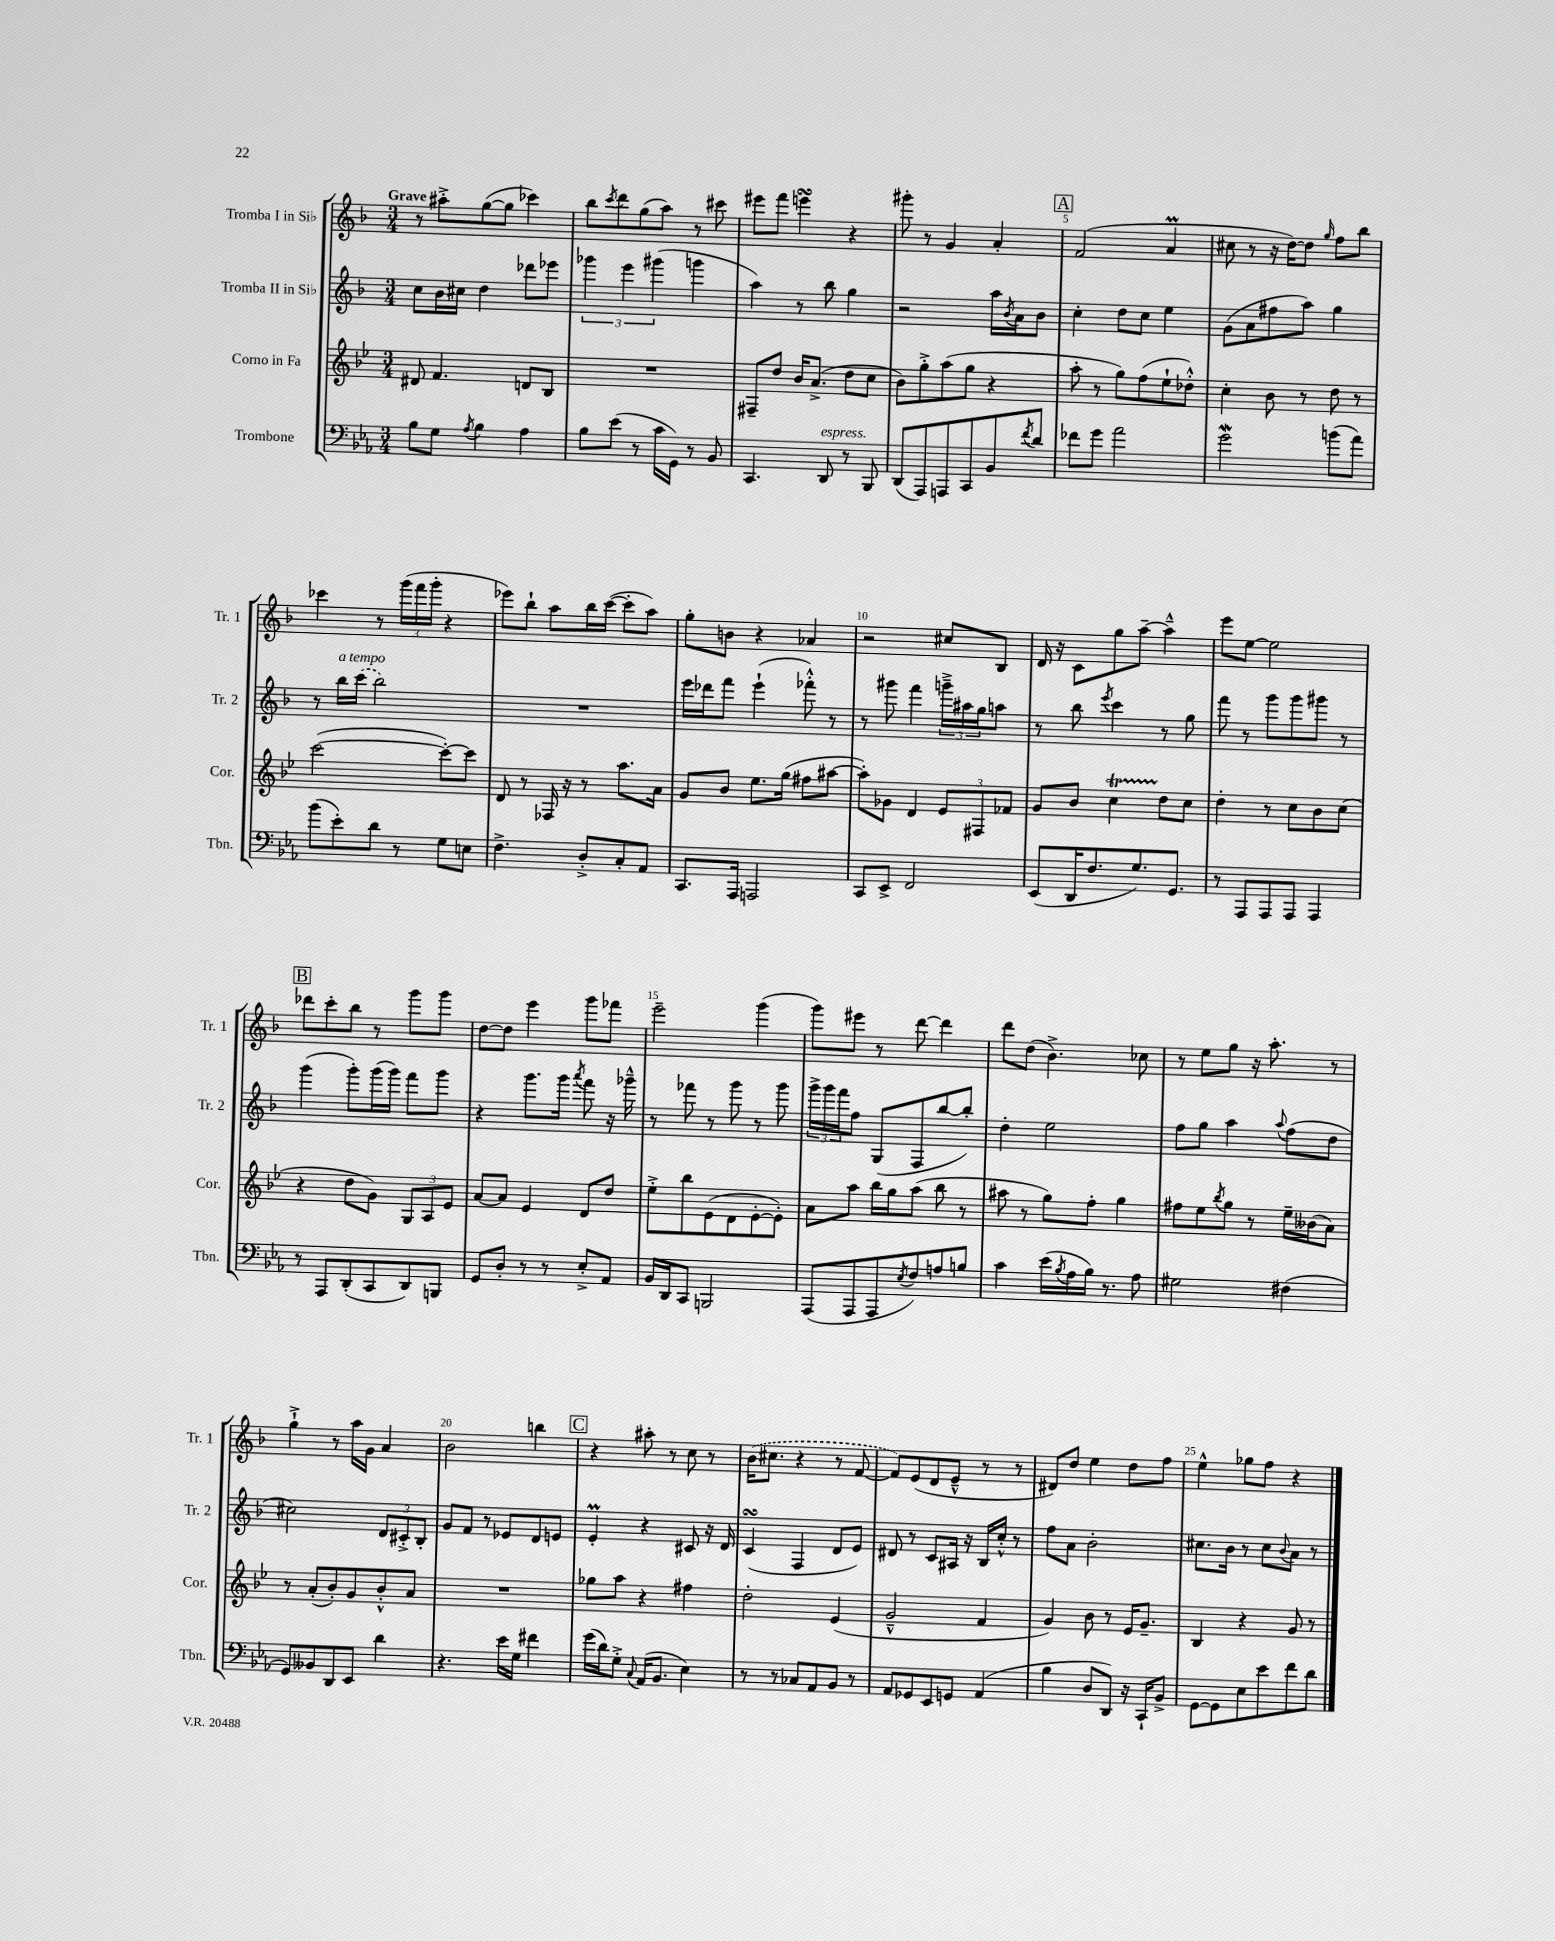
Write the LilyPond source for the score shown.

<<
\new StaffGroup <<
\new Staff = "s0" \with { instrumentName = "Tromba I in Sib" shortInstrumentName = "Tr. 1" } {
    \clef treble \key f \major \numericTimeSignature \time 3/4 \tempo "Grave"
    r8 ais''8-.-> g''8~( g''8 ces'''4) |
    bes''8 \acciaccatura { c'''8 } d'''8 g''8( a''8) r8 cis'''8 |
    eis'''8 f'''8 e'''4\turn r4 |
    gis'''8-. r8 g'4 a'4-. |
    \mark \markup { \box "A" } f'2( a'4\prall |
    cis''8 r8 r16 d''16~) d''8 \grace { g''16 } f''8 bes''8 |
    ces'''4 r8 \tuplet 3/2 { g'''16( f'''16 g'''16-. } r4 |
    ees'''8) bes''8-! a''8 bes''16 c'''16~( c'''8-. a''8) |
    g''8-. b'8 r4 aes'4 |
    r2 cis''8 bes8 |
    d'16 r16 c'8 g''8 a''8~-- a''4---^ |
    e'''8 e''8~ e''2 |
    \mark \markup { \box "B" } des'''8 c'''8-. bes''8 r8 g'''8 g'''8 |
    d''8~ d''8 e'''4 g'''8 fes'''8 |
    e'''2-- g'''4( |
    g'''8) eis'''8 r8 d'''8~ d'''4 |
    d'''8 d''8( bes'4.->) ces''8 |
    r8 e''8 g''8 r16 a''8.-. r8 |
    g''4-!-> r8 a''16 g'16 a'4 |
    bes'2 b''4 |
    \mark \markup { \box "C" } r4 ais''8-. r8 c''8 r8 |
    \once \slurDashed bes'16( cis''8. r4 r8 f'8~ |
    f'8) e'8( d'8 e'8---^ r8 r8 |
    dis'8) d''8 e''4 d''8 f''8 |
    e''4-^ ges''8 f''8 r4 \bar "|." |
}
\new Staff = "s1" \with { instrumentName = "Tromba II in Sib" shortInstrumentName = "Tr. 2" } {
    \clef treble \key f \major \numericTimeSignature \time 3/4
    c''8 bes'16 cis''16 d''4 des'''8 ees'''8 |
    \tuplet 3/2 { ges'''4 e'''4 gis'''4( } g'''4 |
    a''4) r8 bes''8 g''4 |
    r2 a''16 \acciaccatura { bes'8 } a'16 bes'8 |
    \mark \markup { \box "A" } c''4-. d''8 c''8 e''4 |
    g'8( a'8 fis''8 a''8) g''4 |
    r8 bes''16^\markup { \italic "a tempo" } \once \slurDashed c'''16( bes''2) |
    R2. |
    e'''16 des'''16 f'''8 e'''4-!( fes'''8-.-^) r8 |
    r8 gis'''8 f'''4 \tuplet 3/2 { g'''16---> ais''16 g''16 } a''8 |
    r8 bes''8 \acciaccatura { e'''8 } c'''4 r8 g''8 |
    f'''8 r8 g'''8 g'''8 gis'''8 r8 |
    \mark \markup { \box "B" } g'''4( g'''8-.) g'''16( g'''16) f'''8 g'''8 |
    r4 g'''8. g'''16 \acciaccatura { a'''8 } f'''8 r16 ges'''16---^ |
    r8 fes'''8 r8 g'''8 r8 g'''8 |
    \tuplet 3/2 { g'''16-> g'''16 f'''16 } f''8 g8( f8 bes''8~ bes''8-.) |
    d''4-. e''2 |
    f''8 g''8 a''4 \appoggiatura { a''8 } f''8( d''8 |
    cis''2) \tuplet 3/2 { d'8 cis'8-.-> bes8-. } |
    g'8 f'8 r8 ees'8 d'8 e'8 |
    \mark \markup { \box "C" } e'4-.\prall r4 cis'8 r16 d'16 |
    c'4\turn( f4 d'8 e'8) |
    dis'8 r8 c'8 ais16 r16 bes16 c''16-.-^ r8 |
    f''8 a'8 bes'2-. |
    cis''8. bes'16 r8 cis''8 \appoggiatura { bes'8 } a'8 r8 \bar "|." |
}
\new Staff = "s2" \with { instrumentName = "Corno in Fa" shortInstrumentName = "Cor." } {
    \clef treble \key bes \major \numericTimeSignature \time 3/4
    dis'8 f'4. d'8 bes8 |
    R2. |
    fis8-- d''8 bes'16 a'8.->( d''8 c''8 |
    bes'8) g''8-.-> a''8( g''8 r4 |
    \mark \markup { \box "A" } a''8-. r8 g''8) f''8( ees''8-! des''8-.-^) |
    c''4-. bes'8 r8 d''8 r8 |
    c'''2~( c'''8~-.) c'''8 |
    d'8 r8 fes16 r16 r8 a''8. a'16 |
    g'8 bes'8 ees''8. g''16( fis''8 ais''8~ |
    ais''8-.) ges'8 d'4 \tuplet 3/2 { ees'8 fis8 fes'8 } |
    g'8 bes'8 c''4\startTrillSpan d''8\stopTrillSpan c''8 |
    d''4-. r8 c''8 bes'8 c''8( |
    \mark \markup { \box "B" } r4 d''8 g'8) \tuplet 3/2 { g8 a8 ees'8 } |
    a'8~ a'8 ees'4 d'8 d''8 |
    ees''8-.-> bes''8 ees'8( d'8 ees'8~-. ees'8-.) |
    a'8 a''8 bes''16 g''16 a''8( bes''8 r8 |
    ais''8 r8 g''8) f''8-. g''4 |
    fis''8 ees''8 \acciaccatura { bes''8 } g''8 r8 ees''16-- beses'16( a'8) |
    r8 a'8-.( bes'8-.) g'8 bes'8-.-^ a'8 |
    R2. |
    \mark \markup { \box "C" } ges''8 a''8 r4 fis''4 |
    d''2-. ees'4( |
    g'2---^ f'4 |
    g'4) bes'8 r8 ees'16 g'8.-- |
    bes4 r4 g'8 r8 \bar "|." |
}
\new Staff = "s3" \with { instrumentName = "Trombone" shortInstrumentName = "Tbn." } {
    \clef bass \key ees \major \numericTimeSignature \time 3/4
    bes8 g8 \acciaccatura { aes8 } bes4 aes4 |
    bes8 ees'8( r8 c'16 g,16) r8 bes,8 |
    c,4. d,8^\markup { \italic "espress." } r8 bes,,8 |
    d,8( aes,,8) a,,8 c,8 bes,8 \acciaccatura { f'8 } d'8 |
    \mark \markup { \box "A" } fes'8 g'8 aes'2 |
    g'2\mordent b'8( aes'8) |
    bes'8( ees'8-.) d'8 r8 g8 e8 |
    f4.-> d8-.-> c8-. aes,8 |
    c,8. aes,,16 a,,2 |
    c,8 ees,8-> f,2 |
    ees,8( d,16 f8. g8.) g,8. |
    r8 aes,,8 aes,,8 aes,,8 aes,,4 |
    \mark \markup { \box "B" } r8 aes,,8 d,8-.( c,8 d,8) b,,8 |
    g,8 d8-. r8 r8 ees8-.-> aes,8 |
    bes,16 d,16 c,8 b,,2 |
    aes,,8( aes,,8 aes,,8 \acciaccatura { ees8 } f8) a8 b8 |
    c'4 ees'16( \acciaccatura { bes8 } aes16 bes16) r8. aes8 |
    gis2 fis4( |
    g,8) beses,8 d,8 ees,8 d'4 |
    r4. ees'16 g16 fis'4 |
    \mark \markup { \box "C" } g'16( d'16) g8-.-> \appoggiatura { c8 } aes,16( bes,8. ees4) |
    r8 r8 ces8 aes,8 bes,8 r8 |
    aes,8 ges,8 ees,8 g,8 aes,4( |
    bes4 d8 d,8) r16 c,16-! bes,8-> |
    g,8~ g,8 ees8 ees'8 f'8 d'8 \bar "|." |
}
>>
>>
\layout { \context { \Score \override BarNumber.break-visibility = ##(#f #t #t) barNumberVisibility = #(every-nth-bar-number-visible 5) } }
